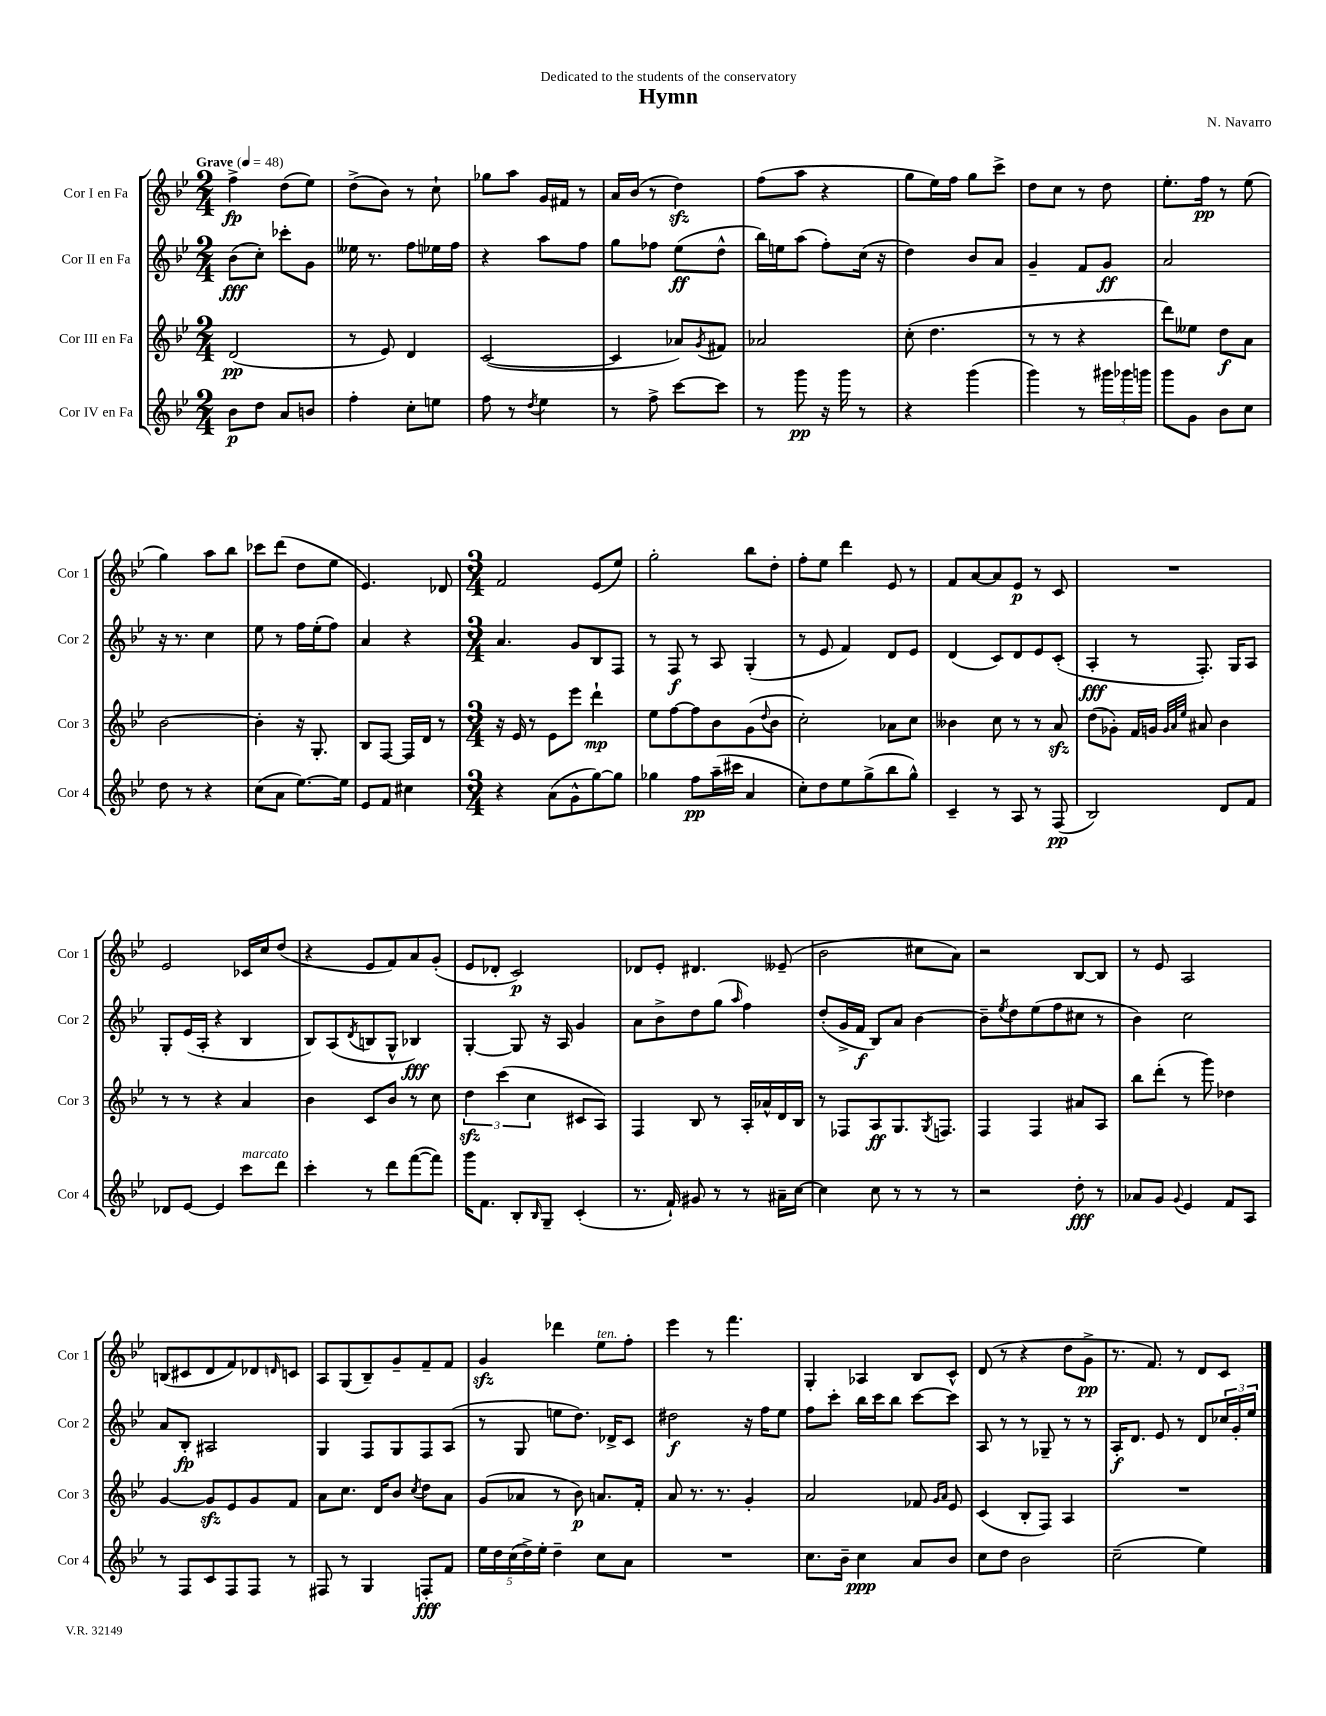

**kern	**dynam	**kern	**dynam	**kern	**dynam	**kern	**dynam
*part4	*part4	*part3	*part3	*part2	*part2	*part1	*part1
*staff4	*staff4	*staff3	*staff3	*staff2	*staff2	*staff1	*staff1
*I"Cor IV en Fa	*	*I"Cor III en Fa	*	*I"Cor II en Fa	*	*I"Cor I en Fa	*
*I'Cor 4	*	*I'Cor 3	*	*I'Cor 2	*	*I'Cor 1	*
*clefG2	*	*clefG2	*	*clefG2	*	*clefG2	*
*k[b-e-]	*	*k[b-e-]	*	*k[b-e-]	*	*k[b-e-]	*
*M2/4	*	*M2/4	*	*M2/4	*	*M2/4	*
*MM48	*	*MM48	*	*MM48	*	*MM48	*
=1	=1	=1	=1	=1	=1	=1	=1
!	!	!	!	!	!	!LO:TX:a:B:t=Grave	!
8b-\L	p	(2d/	pp	(8b-\L	fff	4ff^\	fp
8dd\J	.	.	.	8cc'\J)	.	.	.
8a/L	.	.	.	8ccc-X'\L	.	(8dd\L	.
8bn/J	.	.	.	8g\J	.	8ee-\J)	.
=2	=2	=2	=2	=2	=2	=2	=2
4ff'\	.	8r	.	16ee--X\	.	(8dd^\L	.
.	.	.	.	8.r	.	.	.
.	.	8e-/)	.	.	.	8b-\J)	.
8cc'\L	.	4d/	.	8ff\L	.	8r	.
8een\J	.	.	.	16ee-X\L	.	8cc`\	.
.	.	.	.	16ff\JJ	.	.	.
=3	=3	=3	=3	=3	=3	=3	=3
8ff\	.	([2c/	.	4r	.	8gg-X\L	.
8r	.	.	.	.	.	8aa\J	.
8qdd/	.	.	.	.	.	.	.
4ee-\	.	.	.	8aa\L	.	16g/LL	.
.	.	.	.	.	.	16f#X/JJ	.
.	.	.	.	8ff\J	.	8r	.
=4	=4	=4	=4	=4	=4	=4	=4
8r	.	4c/]	.	8gg\L	.	16a/LL	.
.	.	.	.	.	.	(16b-/JJ	.
8ff^\	.	.	.	8ff-X\J	.	8r	.
[8ccc\L	.	8a-X/L)	.	(8ee-\L	ff	4ddzz\)	.
.	.	8qg/	.	.	.	.	.
8ccc\J]	.	8f#X/J	.	8dd^^\J	.	.	.
=5	=5	=5	=5	=5	=5	=5	=5
8r	.	2a-X/	.	16bb-\LL)	.	(8ff\L	.
.	.	.	.	16een\J	.	.	.
8ggg\	pp	.	.	(8aa\J	.	8aa\J	.
16r	.	.	.	8ff'\L)	.	4r	.
16ggg\	.	.	.	.	.	.	.
8r	.	.	.	(16cc\Jk	.	.	.
.	.	.	.	16r	.	.	.
=6	=6	=6	=6	=6	=6	=6	=6
4r	.	(8cc'\	.	4dd\)	.	8gg\L	.
.	.	4.dd\	.	.	.	16ee-\L)	.
.	.	.	.	.	.	16ff\JJ	.
(4ggg\	.	.	.	8b-/L	.	8gg\L	.
.	.	.	.	8a/J	.	8ccc^\J	.
=7	=7	=7	=7	=7	=7	=7	=7
4ggg\)	.	8r	.	4g~/	.	8dd\L	.
.	.	8r	.	.	.	8cc\J	.
8r	.	4r	.	8f/L	.	8r	.
24ggg#X\LL	.	.	.	8g/J	ff	8dd\	.
24ggg-X\	.	.	.	.	.	.	.
24gggn\JJ	.	.	.	.	.	.	.
=8	=8	=8	=8	=8	=8	=8	=8
8ggg\L	.	8ddd\L)	.	2a/	.	8.ee-'\L	.
8g\J	.	8ee--X\J	.	.	.	.	.
.	.	.	.	.	.	16ff\Jk	pp
8b-\L	.	8dd\L	f	.	.	8r	.
8cc\J	.	8a\J	.	.	.	(8ee-\	.
!!LO:LB:g=z
=9	=9	=9	=9	=9	=9	=9	=9
8dd\	.	[2b-\	.	16r	.	4gg\)	.
.	.	.	.	8.r	.	.	.
8r	.	.	.	.	.	.	.
4r	.	.	.	4cc\	.	8aa\L	.
.	.	.	.	.	.	8bb-\J	.
=10	=10	=10	=10	=10	=10	=10	=10
(8cc\L	.	4b-'\]	.	8ee-\	.	8ccc-X\L	.
8a\J	.	.	.	8r	.	(8ddd\J	.
[8.ee-\L)	.	16r	.	16ff\LL	.	8dd\L	.
.	.	8.G'/	.	(16ee-'\J	.	.	.
.	.	.	.	8ff\J)	.	8ee-\J	.
16ee-\Jk]	.	.	.	.	.	.	.
=11	=11	=11	=11	=11	=11	=11	=11
8e-/L	.	8B-/L	.	4a/	.	4.e-/)	.
8f/J	.	[8F/J	.	.	.	.	.
4cc#X\	.	16F/LL]	.	4r	.	.	.
.	.	16d/JJ	.	.	.	.	.
.	.	8r	.	.	.	8d-X/	.
=12	=12	=12	=12	=12	=12	=12	=12
*M3/4	*	*M3/4	*	*M3/4	*	*M3/4	*
4r	.	16r	.	4.a/	.	2f/	.
.	.	16e-/	.	.	.	.	.
.	.	8r	.	.	.	.	.
(8a\L	.	8e-\L	.	.	.	.	.
8g^^\	.	8eee-\J	.	8g/L	.	.	.
[8gg\)	.	4ddd`\	mp	8B-/	.	(8e-/L	.
8gg\J]	.	.	.	8F/J	.	8ee-/J)	.
=13	=13	=13	=13	=13	=13	=13	=13
4gg-X\	.	8ee-\L	.	8r	.	2gg'\	.
.	.	[8ff\	.	8F/	f	.	.
8ff\L	pp	8ff\]	.	8r	.	.	.
(16aa~\L	.	8b-\	.	8A/	.	.	.
16ccc#X\JJ	.	.	.	.	.	.	.
4a/	.	(8g\	.	(4G'/	.	8bb-\L	.
.	.	8qqdd/	.	.	.	.	.
.	.	8b-\J	.	.	.	8dd'\J	.
=14	=14	=14	=14	=14	=14	=14	=14
8cc'\L)	.	2cc'\)	.	8r	.	8ff'\L	.
8dd\	.	.	.	8e-/	.	8ee-\J	.
8ee-\	.	.	.	4f/)	.	4ddd\	.
(8gg^\	.	.	.	.	.	.	.
8bb-\	.	8a-X\L	.	8d/L	.	8e-/	.
8gg^^\J)	.	8cc\J	.	8e-/J	.	8r	.
=15	=15	=15	=15	=15	=15	=15	=15
4c~/	.	4b--X\	.	(4d/	.	8f/L	.
.	.	.	.	.	.	[8a/	.
8r	.	8cc\	.	8c/L)	.	8a/]	.
8A/	.	8r	.	8d/	.	8e-/J	p
8r	.	8r	.	8e-/	.	8r	.
(8F/	pp	8azz/	.	(8c'/J	.	8c/	.
=16	=16	=16	=16	=16	=16	=16	=16
2B-/)	.	(8dd\L	.	4A'/	fff	2.r	.
.	.	8g-X'\J)	.	.	.	.	.
.	.	16f/LL	.	8r	.	.	.
.	.	16gn/JJ	.	.	.	.	.
.	.	32qqg/LLL	.	.	.	.	.
.	.	32qqa/	.	.	.	.	.
.	.	32qqee-/JJJ	.	.	.	.	.
.	.	8a#X/	.	8.F'/)	.	.	.
8d/L	.	4b-\	.	.	.	.	.
.	.	.	.	16G/KL	.	.	.
8f/J	.	.	.	8A/J	.	.	.
!!LO:LB:g=z
=17	=17	=17	=17	=17	=17	=17	=17
8d-X/L	.	8r	.	8G'/L	.	2e-/	.
[8e-/J	.	8r	.	(16e-/L	.	.	.
.	.	.	.	16A'/JJ	.	.	.
4e-/]	.	4r	.	4r	.	.	.
!LO:TX:a:i:t=marcato	!	!	!	!	!	!	!
8ccc\L	.	4a/	.	4B-/	.	16c-X/LL	.
.	.	.	.	.	.	16cc/J	.
8ddd\J	.	.	.	.	.	(8dd/J	.
=18	=18	=18	=18	=18	=18	=18	=18
4ccc'\	.	4b-\	.	8B-/L)	.	4r	.
.	.	.	.	(8A/	.	.	.
.	.	.	.	8qd/	.	.	.
8r	.	8c/L	.	8Bn/	.	8e-/L	.
8ddd\L	.	8b-/J	.	8G^^/J	.	8f/)	.
([8fff\	.	8r	.	4B-X/)	fff	8a/	.
8fff\J])	.	8cc\	.	.	.	(8g'/J	.
=19	=19	=19	=19	=19	=19	=19	=19
16ggg\KL	.	6ddzz\	.	[4G'/	.	8e-/L	.
8.f\J	.	.	.	.	.	.	.
.	.	.	.	.	.	8d-X'/J	.
.	.	(6ccc\	.	.	.	.	.
8B-'/L	.	.	.	8G/]	.	2c/)	p
.	.	6cc\	.	.	.	.	.
16qqB-/	.	.	.	.	.	.	.
8G~/J	.	.	.	16r	.	.	.
.	.	.	.	16A/	.	.	.
(4c'/	.	8c#X/L	.	4g/	.	.	.
.	.	8A/J)	.	.	.	.	.
=20	=20	=20	=20	=20	=20	=20	=20
8.r	.	4F/	.	8a\L	.	8d-X/L	.
.	.	.	.	8b-^\	.	8e-'/J	.
16f`/)	.	.	.	.	.	.	.
8g#X/	.	8B-/	.	8dd\	.	4.d#X/	.
8r	.	8r	.	(8gg\J	.	.	.
.	.	.	.	16qqaa/	.	.	.
8r	.	16A'/LL	.	4ff\)	.	.	.
.	.	16a-X^^/	.	.	.	.	.
16a#X~\LL	.	16d/	.	.	.	(8e--X~/	.
[16cc\JJ	.	16B-/JJ	.	.	.	.	.
=21	=21	=21	=21	=21	=21	=21	=21
4cc\]	.	8r	.	(8dd'/L	.	2b-\	.
.	.	8F-X/L	.	16g^/L	.	.	.
.	.	.	.	16f/JJ	f	.	.
8cc\	.	8A/	ff	8B-/L)	.	.	.
8r	.	8.G/	.	8a/J	.	.	.
8r	.	.	.	[4b-\	.	8cc#X\L	.
.	.	8qG/	.	.	.	.	.
.	.	8.Fn/J	.	.	.	.	.
8r	.	.	.	.	.	8a\J)	.
=22	=22	=22	=22	=22	=22	=22	=22
2r	.	4F/	.	8b-~\L]	.	2r	.
.	.	.	.	8qee-/	.	.	.
.	.	.	.	8dd\	.	.	.
.	.	4F/	.	(8ee-\	.	.	.
.	.	.	.	8ff\	.	.	.
8dd'\	fff	8a#X/L	.	8cc#X\J	.	[8B-/L	.
8r	.	8A/J	.	8r	.	8B-/J]	.
=23	=23	=23	=23	=23	=23	=23	=23
8a-X/L	.	8bb-\L	.	4b-\)	.	8r	.
8g/J	.	(8ddd'\J	.	.	.	8e-/	.
8qqg/	.	.	.	.	.	.	.
4e-/	.	8r	.	2cc\	.	2A/	.
.	.	8ggg\)	.	.	.	.	.
8f/L	.	4dd-X\	.	.	.	.	.
8A/J	.	.	.	.	.	.	.
!!LO:LB:g=z
=24	=24	=24	=24	=24	=24	=24	=24
8r	.	[4g/	.	8a/L	.	(8Bn/L	.
8F/L	.	.	.	8B-'/J	fp	8c#X/	.
8c/	.	8gzz/L]	.	2A#X/	.	8d/	.
8F/	.	8e-/	.	.	.	8f/)	.
8F/J	.	8g/	.	.	.	8d-X/	.
.	.	.	.	.	.	16qqdn/	.
8r	.	8f/J	.	.	.	8cn/J	.
=25	=25	=25	=25	=25	=25	=25	=25
8F#X/	.	8a\L	.	4G/	.	8A/L	.
8r	.	8.cc\J	.	.	.	(8G/	.
4G/	.	.	.	8F/L	.	8B-~/)	.
.	.	16d/KL	.	.	.	.	.
.	.	8b-/J	.	8G/	.	8g~/	.
.	.	8qcc/	.	.	.	.	.
8Fn'/L	fff	8dd\L	.	8F/	.	8f~/	.
8f/J	.	8a\J	.	(8A/J	.	8f/J	.
=26	=26	=26	=26	=26	=26	=26	=26
20ee-\LL	.	(8g/L	.	8r	.	4gzz/	.
20dd\	.	.	.	.	.	.	.
(20cc\	.	.	.	.	.	.	.
.	.	8a-X/J	.	8G/	.	.	.
20dd^\)	.	.	.	.	.	.	.
20ee-'\JJ	.	.	.	.	.	.	.
4dd~\	.	8r	.	8een\L	.	4ddd-X\	.
.	.	8b-\)	p	8.dd\J)	.	.	.
!	!	!	!	!	!	!LO:TX:a:i:t=ten.	!
8cc\L	.	8.an/L	.	.	.	8ee-\L	.
.	.	.	.	16d-X^/KL	.	.	.
8a\J	.	.	.	8c/J	.	8ff'\J	.
.	.	16f'/Jk	.	.	.	.	.
=27	=27	=27	=27	=27	=27	=27	=27
2.r	.	8a/	.	2dd#X\	f	4eee-\	.
.	.	8.r	.	.	.	.	.
.	.	.	.	.	.	8r	.
.	.	8.r	.	.	.	.	.
.	.	.	.	.	.	4.fff\	.
.	.	4g'/	.	16r	.	.	.
.	.	.	.	16ff\KL	.	.	.
.	.	.	.	8ee-\J	.	.	.
=28	=28	=28	=28	=28	=28	=28	=28
8.cc\L	.	2a/	.	8ff\L	.	4G'/	.
.	.	.	.	8ccc'\J	.	.	.
16b-~\Jk	.	.	.	.	.	.	.
4cc\	ppp	.	.	16bb-\LL	.	4A-X/	.
.	.	.	.	16ccc\J	.	.	.
.	.	.	.	8bb-\J	.	.	.
8a/L	.	8f-X/	.	[8ccc\L	.	8B-/L	.
.	.	16qqg/LL	.	.	.	.	.
.	.	16qqa/JJ	.	.	.	.	.
8b-/J	.	8e-/	.	8ccc\J]	.	8c^^/J	.
=29	=29	=29	=29	=29	=29	=29	=29
8cc\L	.	(4c/	.	8A/	.	(8d/	.
8dd\J	.	.	.	8r	.	8r	.
2b-\	.	8B-'/L	.	8r	.	4r	.
.	.	8F/J)	.	8G-X~/	.	.	.
.	.	4A/	.	8r	.	8dd\L	.
.	.	.	.	8r	.	8g^\J	pp
=30	=30	=30	=30	=30	=30	=30	=30
(2cc~\	.	2.r	.	16A'/KL	f	8.r	.
.	.	.	.	8.d/J	.	.	.
.	.	.	.	.	.	8.f/)	.
.	.	.	.	8e-/	.	.	.
.	.	.	.	8r	.	8r	.
4ee-\)	.	.	.	8d/L	.	8d/L	.
.	.	.	.	24cc-X/L	.	8c/J	.
.	.	.	.	24g'/	.	.	.
.	.	.	.	24ee-/JJ	.	.	.
==	==	==	==	==	==	==	==
*-	*-	*-	*-	*-	*-	*-	*-
